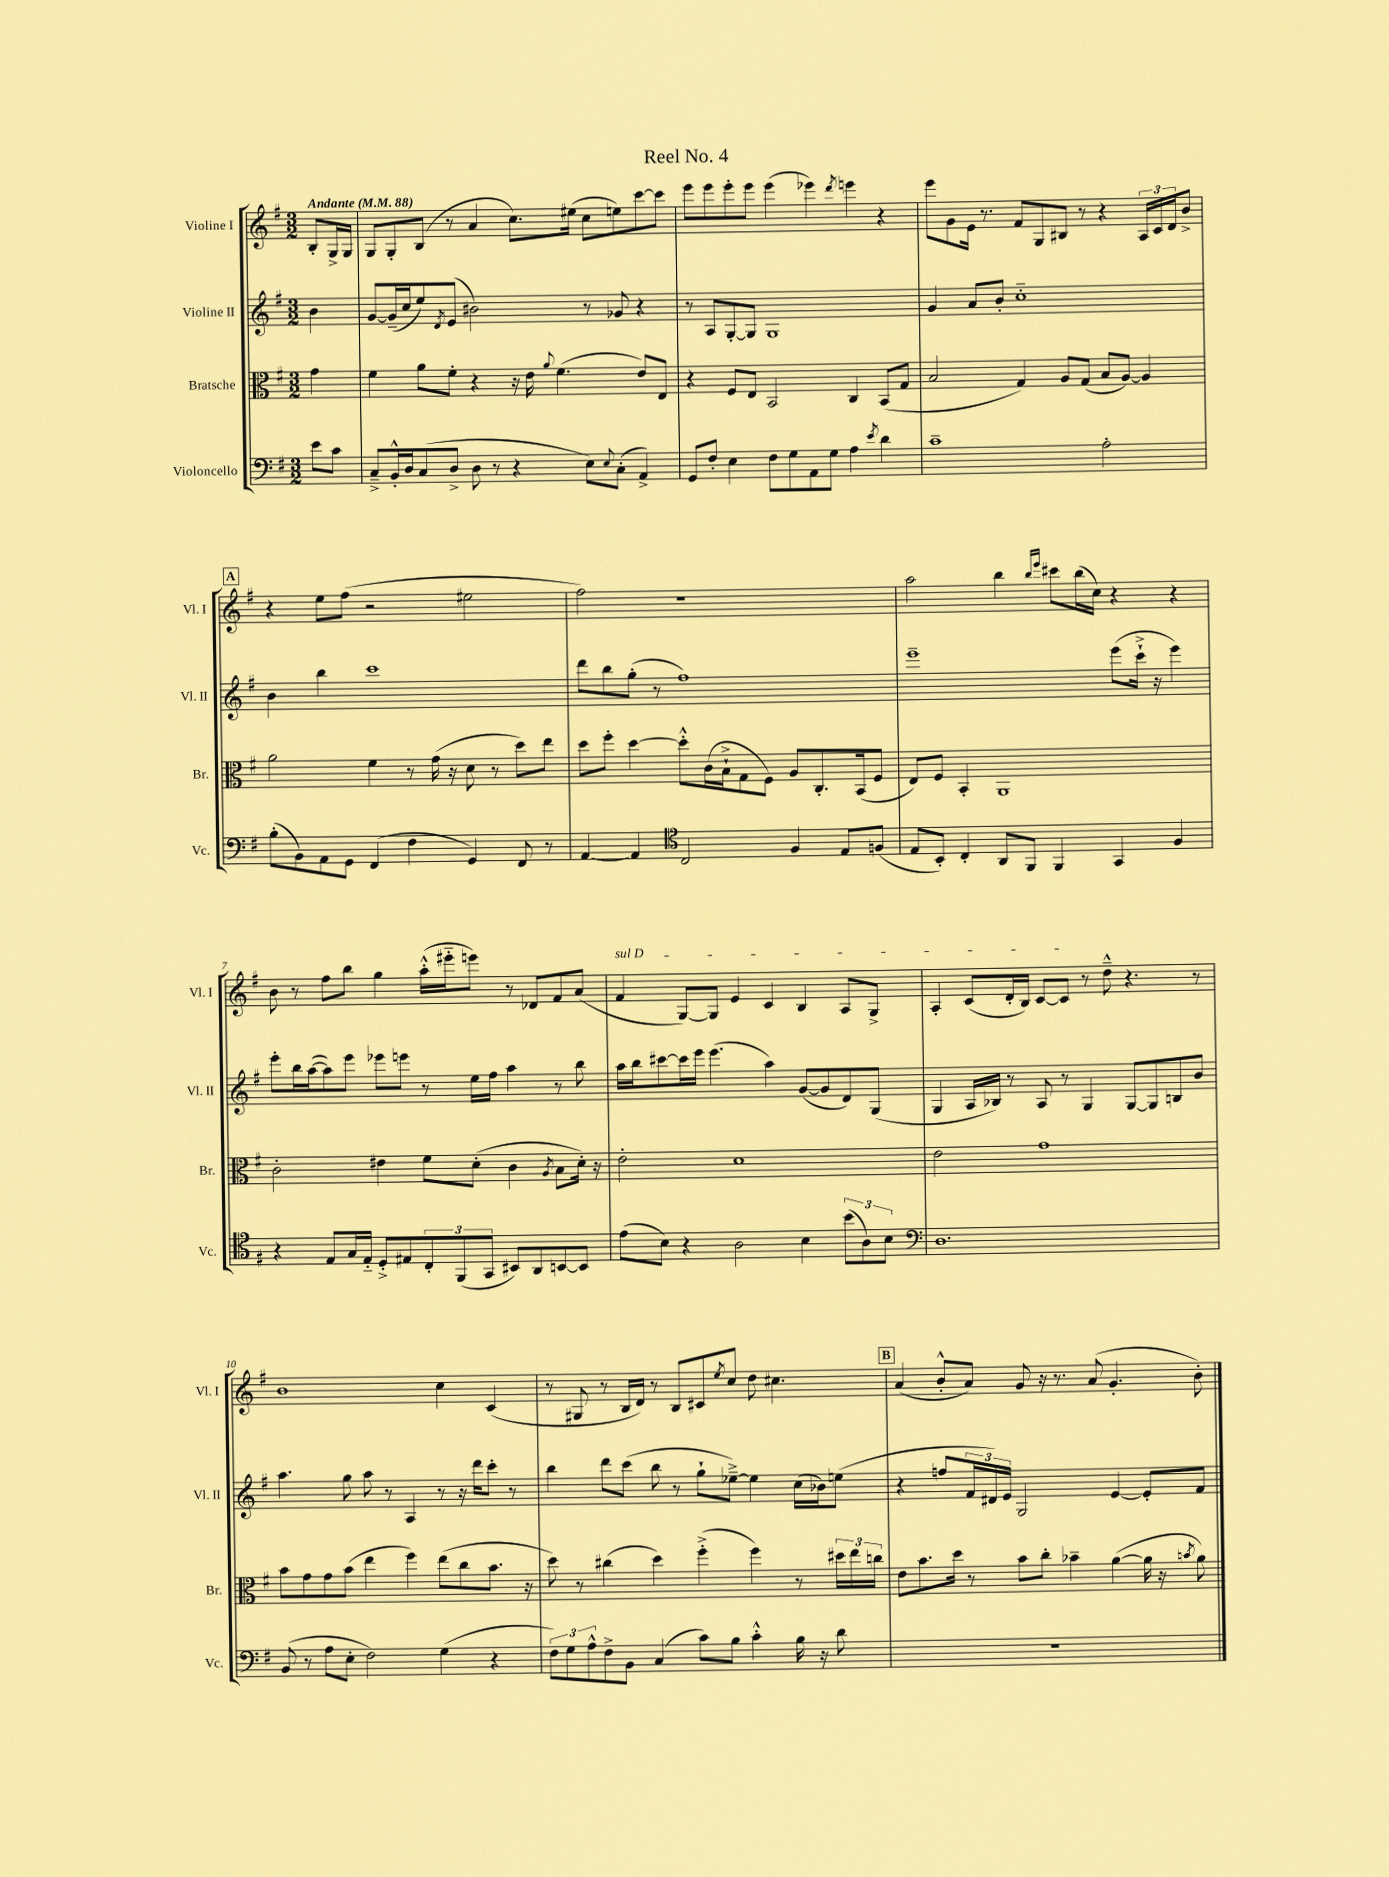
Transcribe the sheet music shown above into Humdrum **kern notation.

**kern	**kern	**kern	**kern
*staff4	*staff3	*staff2	*staff1
*clefF4	*clefC3	*clefG2	*clefG2
*k[f#]	*k[f#]	*k[f#]	*k[f#]
*M3/2	*M3/2	*M3/2	*M3/2
*MM88	*MM88	*MM88	*MM88
8e	4g	4b	8B'
8c	.	.	16G^
.	.	.	16G
=	=	=	=
8C~^	4f#	[8g	8G
16BB'^^	.	(16g~]	8G'
16D	.	16cc	.
(8C	8a	8ee)	(8B
.	.	8qd	.
8D^	8f#'	(8e	8r
8D	4r	2b#)	4a
8r	.	.	.
4r	16r	.	8.cc)
.	16e	.	.
.	8qqa	.	.
.	(4.f#	.	.
.	.	.	(16ee#
8E)	.	8r	8cc
8qqE	.	.	.
(8C'	.	8g-	8ee)
4AA^)	8e)	4r	[8ccc
.	8E	.	8ccc]
=	=	=	=
8GG	4r	8r	8eee
8F#'	.	8A	8eee
4E	8F#	[8G'	8eee'
.	8E	8G]	8eee
8F#	2BB	1G	(4eee
8G	.	.	.
8AA	.	.	4eee-)
8G	.	.	.
.	.	.	8qddd
4A	4C	.	4eee
8qe	.	.	.
4d	(8BB	.	4r
.	8G	.	.
=	=	=	=
1c~	2B	4g	8eee
.	.	.	8g
.	.	8a	16e
.	.	.	8.r
.	.	8b'	.
.	4G)	1cc'~	8f#
.	.	.	8G
.	8A	.	8B#
.	(8G	.	8r
2A'	8B	.	4r
.	[8A)	.	.
.	4A]	.	24A
.	.	.	24c
.	.	.	24d
.	.	.	8b^
=	=	=	=
(8B'	2a	4b	4r
8BB)	.	.	.
8AA	.	4bb	8ee
8GG	.	.	(8ff#
(4FF#	4f#	1ccc	2r
4F#	8r	.	.
.	(16g	.	.
.	16r	.	.
4GG)	8d	.	2ee#
.	8r	.	.
8FF#	8dd)	.	.
8r	8ee	.	.
=	=	=	=
[4AA	8dd	8ddd	2ff#)
.	8ff#'	8bb	.
4AA]	[4dd	(8gg'	.
.	.	8r	.
*clefC4	*	*	*
2C	8dd'^^]	1ff#)	1r
.	(16c	.	.
.	16B`^	.	.
.	8G	.	.
.	8F#)	.	.
4F#	8A	.	.
.	8.C'	.	.
8E	.	.	.
.	(16BB	.	.
(8F	8F#	.	.
=	=	=	=
8E	8E)	1eee~	2aa
8BB')	8F#	.	.
4C'	4BB'	.	.
8AA	1AA	.	4bb
8FF#	.	.	.
.	.	.	16qqbb
.	.	.	16qqeee
4FF#	.	.	8ccc#
.	.	.	(16bb
.	.	.	16cc)
4GG	.	(8eee	4r
.	.	16ccc`^	.
.	.	16r	.
4F#	.	4eee)	4r
=	=	=	=
4r	2c'	8eee'	8b
.	.	16bb	8r
.	.	([16aa	.
8E	.	8aa])	8ff#
16G	.	8eee	8bb
16E'~	.	.	.
8D'^	4e#	8eee-	4gg
8E#	.	8eee	.
12C'	8f#	8r	(16aa'^^
.	.	.	16eee#'~
(12FF#	.	.	.
.	(8d'	16ee	8eee)
12GG	.	.	.
.	.	16ff#	.
8BB#)	4c	4aa	8r
8AA	.	.	8d-
.	8qA	.	.
[8BB	8B	8r	8f#
8BB]	16d')	8bb	(8a
.	16r	.	.
=	=	=	=
(8e	2e'	16aa	4f#
.	.	16bb	.
8B)	.	[8ccc#	.
4r	.	16ccc#]	[8G)
.	.	16eee	.
.	.	(4.eee	8G]
2A	1d	.	4e
.	.	4aa)	4c
4B	.	([8g	4B
.	.	8g]	.
(12b	.	8d)	8A
12A)	.	.	.
.	.	(8G	8G^
12B	.	.	.
=	=	=	=
*clefF4	*	*	*
1.D	2e	4G	4A'
.	.	16A	(8c
.	.	16B-)	.
.	.	8r	16d'
.	.	.	16B)
.	1g	8A	[8c
.	.	8r	8c]
.	.	4G	8r
.	.	.	8dd~^^
.	.	[8G	4.r
.	.	8G]	.
.	.	8B	.
.	.	8b	8r
=	=	=	=
(8BB	8b	4.aa	1b
8r	8g	.	.
8A	8g	.	.
8E'	(8b	8gg	.
2F#)	4ee	8aa	.
.	.	8r	.
.	4ff#)	4A	.
(4G	(8ee	8r	4cc
.	8cc	16r	.
.	.	16ddd	.
4r	8.b	8ccc'	(4c
.	.	8r	.
.	16r	.	.
=	=	=	=
12F#)	8dd)	4bb	8r
12G	.	.	.
.	8r	.	8G#
12A^^	.	.	.
8F#^	(4cc#	8ddd	8r
8BB	.	(8ccc	16B
.	.	.	16d)
(4C	4dd)	8bb	8r
.	.	8r	8B
8c)	(4ff#'^	8gg`	8c#
.	.	.	8qee
8B	.	[8ee-~^)	8cc
4c'^^	4ff#)	4ee-]	8dd
.	.	.	4.cc#
16B	8r	(16cc	.
16r	.	16b-)	.
8d	24dd#	(8ee	.
.	24ee	.	.
.	24cc	.	.
=	=	=	=
1.r	8e	4r	(4a
.	8.b	.	.
.	.	8ff	8b'^^
.	16dd	.	.
.	8r	24f#	8a)
.	.	24d#)	.
.	.	24e	.
.	8b	2G	8g
.	8cc'	.	16r
.	.	.	8.r
.	4b-~	.	.
.	.	.	(8a
.	([4a	[4e	4.g'
.	16a]	8e']	.
.	16r	.	.
.	8qb	.	.
.	8a)	8f#	8b')
==	==	==	==
*-	*-	*-	*-
